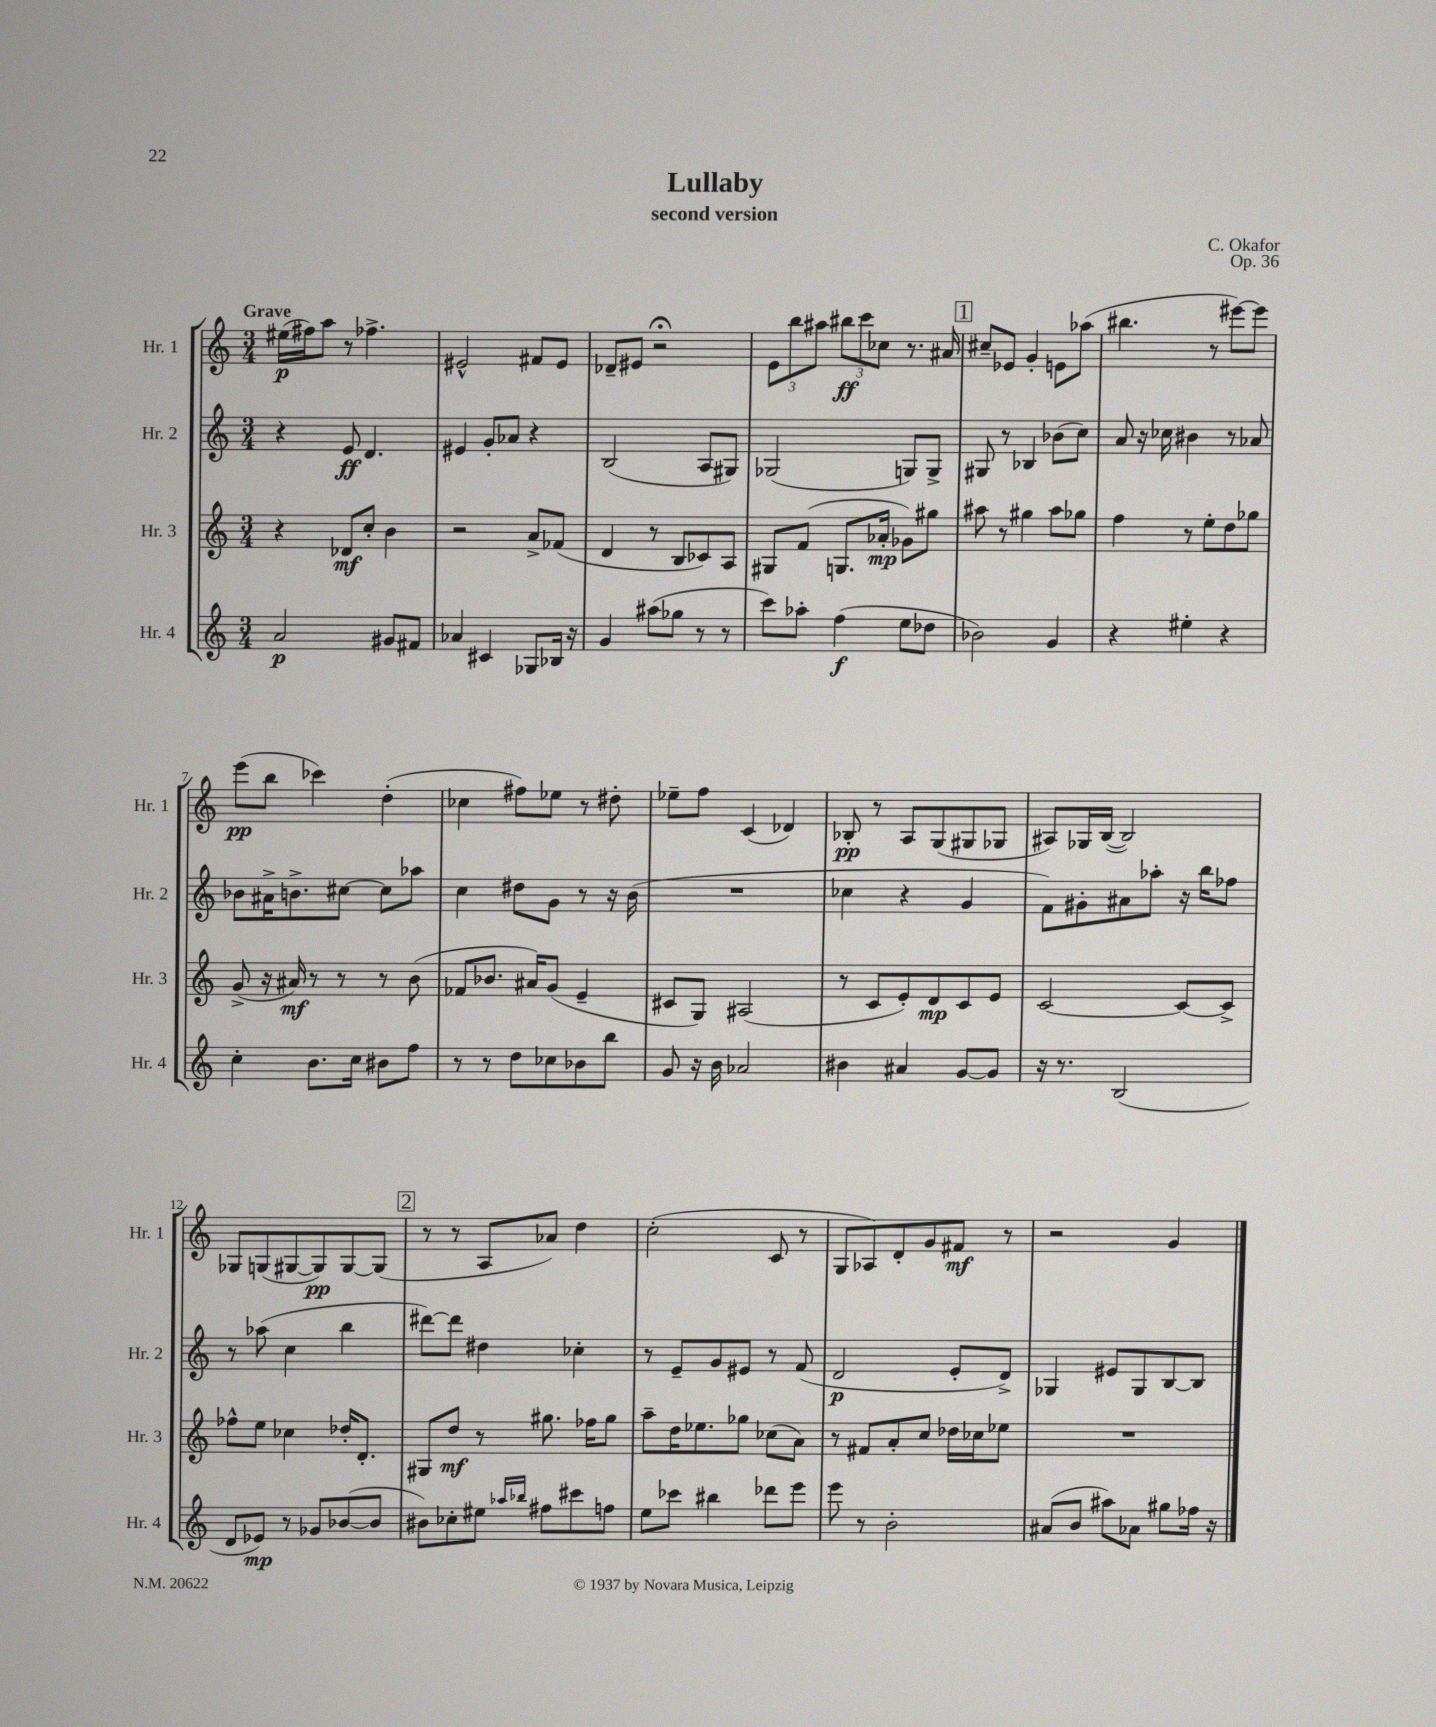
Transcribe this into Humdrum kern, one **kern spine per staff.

**kern	**kern	**kern	**kern
*staff4	*staff3	*staff2	*staff1
*clefG2	*clefG2	*clefG2	*clefG2
*k[]	*k[]	*k[]	*k[]
*M3/4	*M3/4	*M3/4	*M3/4
2a	4r	4r	(16ee#
.	.	.	16ff#)
.	.	.	8aa
.	8d-	8e	8r
.	8cc'	4.d	4.ff-^
8g#	4b	.	.
8f#	.	.	.
=	=	=	=
4a-	2r	4e#	2e#^^
4c#	.	8g'	.
.	.	8a-	.
8G-	8a^	4r	8f#
16B-	(8f-	.	8e#
16r	.	.	.
=	=	=	=
4g	4d	(2B	8d-~
.	.	.	8e#
(8aa#	8r	.	2r;
8gg-	8B	.	.
8r	8c-)	8A	.
8r	8A	8G#)	.
=	=	=	=
8ccc)	8G#	(2G-	12e
.	.	.	12bb
8aa-'	(8f	.	.
.	.	.	12aa#
(4ff	8.G	.	12bb#
.	.	.	12ccc
.	.	.	12cc-
.	16a-'	.	.
8ee	8g-)	8G)	8.r
8dd-	8gg#	8G^	.
.	.	.	16a#
=	=	=	=
2b-)	8aa#	8G#	8cc#~
.	8r	8r	8e-
.	4gg#	4B-	4g'
4g	8aa#	(8b-	8e
.	8gg-	8cc)	(8aa-
=	=	=	=
4r	4ff	8a	4.bb#
.	.	16r	.
.	.	16cc-	.
4ee#'	8r	4b#	.
.	8ee'	.	8r
4r	8dd	8r	[8eee#)
.	8gg-	8a-	8eee#]
=	=	=	=
4cc'	(8g^	8b-	(8eee
.	16r	16a#^	8bb
.	16a#)	8.b^	.
8.b	8r	.	4ccc-)
.	8r	[8cc#	.
16cc	.	.	.
8b#	8r	8cc#]	(4dd'
8ff	(8b	8aa-	.
=	=	=	=
8r	8f-	4cc	4cc-
8r	8.b-	.	.
8dd	.	8dd#	8ff#)
.	16a#)	.	.
8cc-	(8g	8g	8ee-
8b-	4e~	8r	8r
8bb	.	16r	8dd#'
.	.	(16b	.
=	=	=	=
8g	8c#	2.r	8ee-~
16r	8G)	.	8ff
16b	.	.	.
2a-	(2A#	.	(4c
.	.	.	4d-)
=	=	=	=
4b#	8r	4cc-	8B-'
.	8c	.	8r
4a#	8e')	4r	8A
.	8d	.	(8G
[8g	8c	4g	8G#
8g]	8e	.	8G-
=	=	=	=
16r	[2c	8f)	8A#)
8.r	.	.	.
.	.	8g#'	16G-
.	.	.	([16B
(2B	.	8a#	2B])
.	.	8aa-'	.
.	8c_	16r	.
.	.	16bb	.
.	8c^]	8ff-	.
=	=	=	=
8d	8ff-^^	8r	8G-
8e-)	8ee	(8aa-	(8G
8r	4cc-	4cc	[8G#
8g-	.	.	8G#])
([8b-	16dd-'	4bb	[8G#
.	8.d'	.	.
8b-]	.	.	(8G#]
=	=	=	=
8b#)	8G#	[8ddd#)	8r
8cc-'	8dd	8ddd#]	8r
8ee#	8r	4dd#	8A
16qqaa-	.	.	.
16qqbb-	.	.	.
8ff#	8.gg#	.	8a-)
8ccc#	.	4cc-'	4dd
.	16ff-	.	.
8ff	8gg#	.	.
=	=	=	=
8ee	8aa~	8r	(2cc'
8ccc-	16dd	8e~	.
.	8.ee-	.	.
4bb#	.	8g	.
.	8gg-	8e#	.
8ddd-	(8cc-	8r	8c
8eee	8a)	(8f	8r
=	=	=	=
8eee	8r	2d	8G
8r	8f#	.	8A-)
2b'	8a'	.	8d'
.	8cc	.	8g
.	16dd-	8e'	8f#
.	16cc-	.	.
.	8ee-	8d^)	8r
=	=	=	=
(8a#	2.r	4G-	2r
8b	.	.	.
8aa#)	.	8e#	.
8a-	.	8G-	.
8gg#	.	[8B	4g
16ff-	.	8B]	.
16r	.	.	.
==	==	==	==
*-	*-	*-	*-
